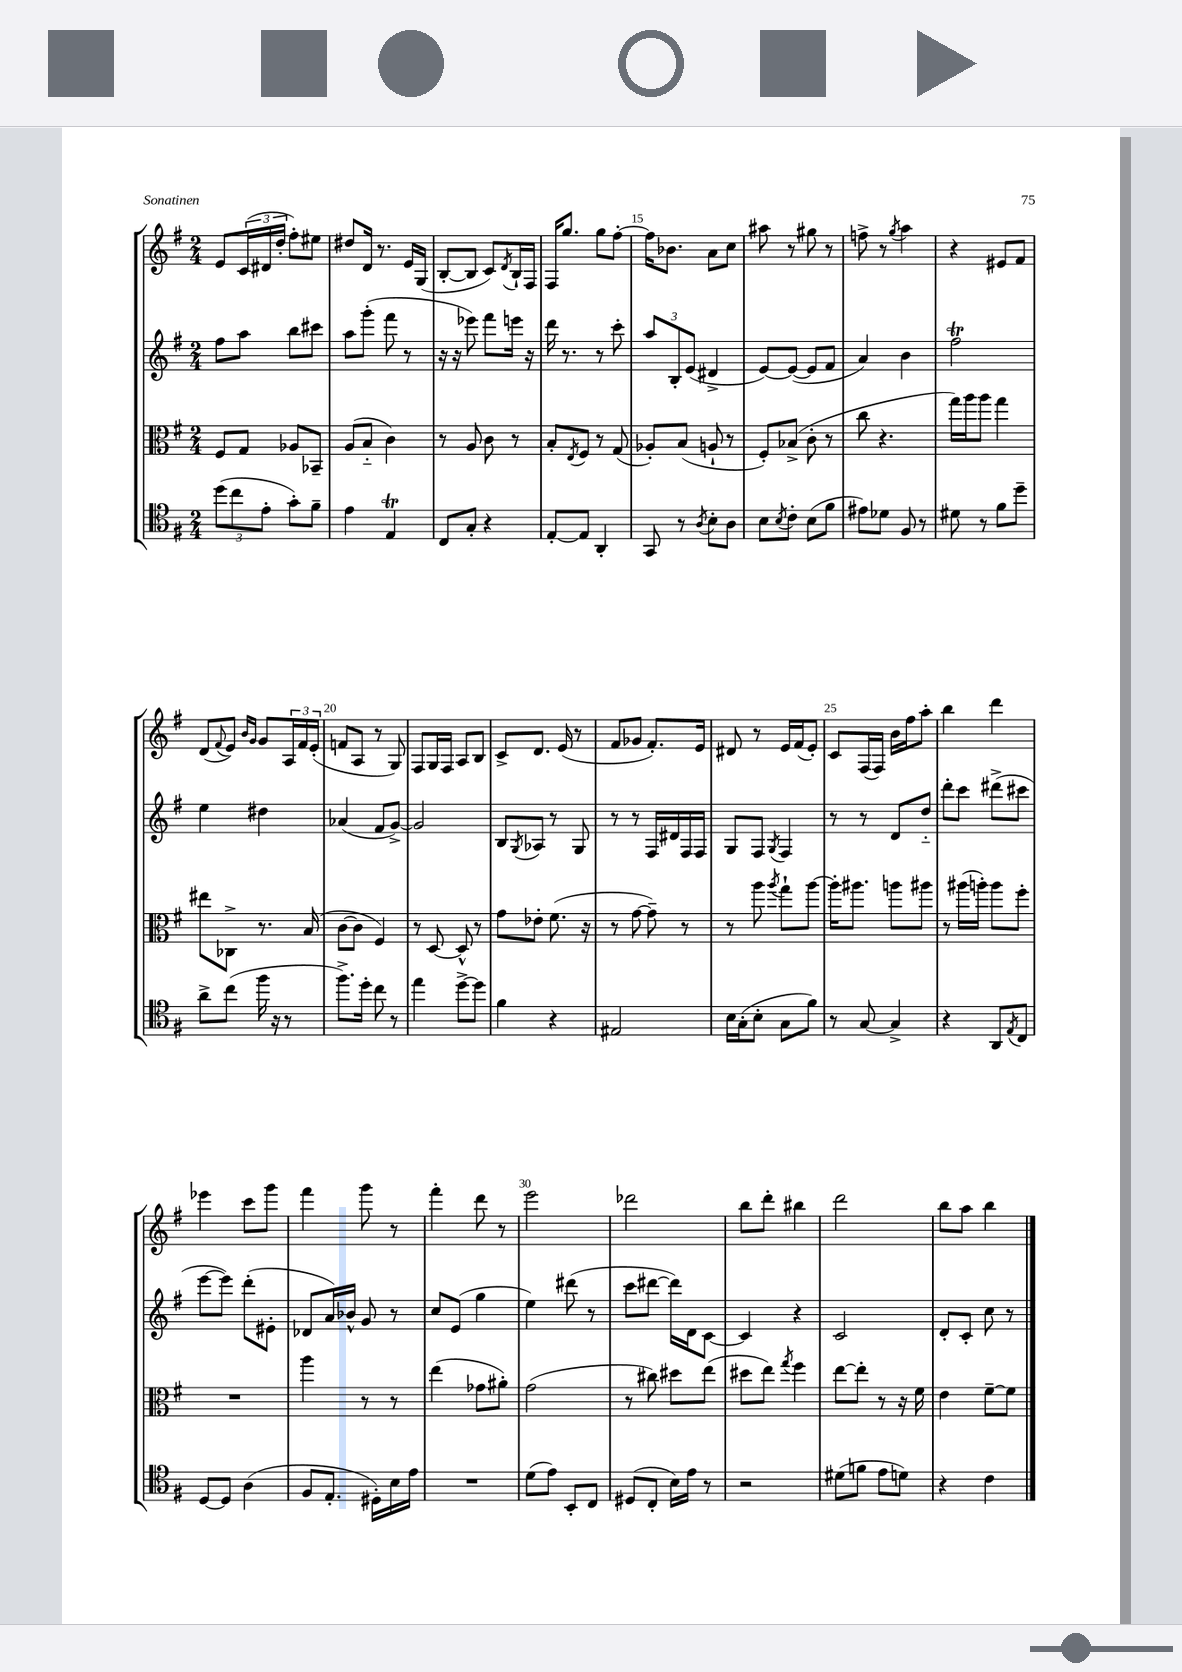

**kern	**kern	**kern	**kern
*staff4	*staff3	*staff2	*staff1
*clefC4	*clefC3	*clefG2	*clefG2
*k[f#]	*k[f#]	*k[f#]	*k[f#]
*M2/4	*M2/4	*M2/4	*M2/4
(12dd	8F#	8ff#	8e
12cc	.	.	.
.	8G	8aa	(24c
12e'	.	.	24d#
.	.	.	24dd'
8g')	8A-	8bb	8ff#')
8f#~	8BB-~	8ccc#	8ee#
=	=	=	=
4e	(8A	8aa	8dd#
.	8B'~	(8ggg'	16d
.	.	.	8.r
4E	4c)	8fff#	.
.	.	8r	16e
.	.	.	(16G
=	=	=	=
8C	8r	16r	[8B'
.	.	16r	.
8G'	8A	8eee-)	8B]
4r	8c	8fff#	8c)
.	.	.	8qd
.	8r	16eee	16B`
.	.	16r	16F#
=	=	=	=
[8E'	8B'	16ddd	16F#
.	.	8.r	8.gg
.	8qE	.	.
8E]	8F#	.	.
4AA'	8r	8r	8gg
.	(8G	8ccc'	[8ff#'
=	=	=	=
8GG	8A-')	12aa	16ff#]
.	.	.	8.b-
.	.	12B'	.
8r	(8B	.	.
.	.	(12e	.
8qA	.	.	.
8B'	8A`	4d#^	8a
8A	8r	.	8cc
=	=	=	=
8B	8F#')	[8e)	8aa#
8qB	.	.	.
8c'	(8B-^	(8e_	8r
(8B	8c'	8e]	8gg#
8f#	8r	8f#	8r
=	=	=	=
8e#)	8cc	4a)	8ff^
8d-	4.r	.	8r
.	.	.	8qgg
8F#	.	4b	4aa
8r	.	.	.
=	=	=	=
8d#	16gg)	2ff#	4r
.	16aa	.	.
8r	8aa	.	.
8f#	4gg	.	8e#
8dd~	.	.	8f#
=	=	=	=
8a^	8ee#	4ee	(8d
.	.	.	8qqf#
(8cc	8C-^	.	8e)
.	.	.	16qqb
.	.	.	16qqg
16ff#	8.r	4dd#	8g
16r	.	.	.
8r	.	.	24A
.	.	.	24f#
.	(16B	.	.
.	.	.	(24e'
=	=	=	=
8.ff#^)	[8c	(4a-	8f
.	8c]	.	8A
16dd'	.	.	.
8cc	4F#)	8f#	8r
8r	.	[8g^)	8G)
=	=	=	=
4ee	8r	2g]	8F#
.	[8D	.	16G
.	.	.	16F#
[8dd^	8D^^]	.	8A
8dd]	8r	.	8B
=	=	=	=
4f#	8g	8B	8c^
.	.	8qG	.
.	8e-'	8A-	8.d
4r	(8.f#	8r	.
.	.	.	(16e
.	.	8G	8r
.	16r	.	.
=	=	=	=
2E#	8r	8r	8f#
.	[8g	8r	8g-
.	8g~])	16F#	8.f#')
.	.	16d#	.
.	8r	16F#	.
.	.	16F#	16e
=	=	=	=
16B	8r	8G	8d#
(16G'	.	.	.
8B'	8aa	8F#	8r
.	8qaa	8qG	.
8G	8gg`	4F#	16e
.	.	.	(16f#
8f#)	[8aa	.	8e')
=	=	=	=
8r	16aa']	8r	8c
.	8.aa#	.	.
[8G	.	8r	(16F#
.	.	.	16F#)
4G^]	8aa	8d	16b
.	.	.	16ff#
.	8aa#	8dd'~	8aa'
=	=	=	=
4r	8r	8ddd'	4bb
.	(16aa#	8ccc	.
.	16aa')	.	.
8AA	8aa	(8ddd#^	4ddd
8qE	.	.	.
8C	8ff#'	8ccc#	.
=	=	=	=
[8D	2r	[8eee	4eee-
8D]	.	8eee])	.
(4A	.	(8ddd'	8ccc
.	.	8e#'	8ggg
=	=	=	=
8F#	4aa	8d-	4fff#
8.E'	.	16a)	.
.	.	16b-^^	.
.	8r	8g	8ggg
16D#')	.	.	.
16B	8r	8r	8r
16e	.	.	.
=	=	=	=
2r	(4ee	8cc	4fff#'
.	.	(8e	.
.	8g-	4gg	8ddd
.	8a#')	.	8r
=	=	=	=
(8d	(2g	4ee)	2eee
8e)	.	.	.
8BB'	.	(8ddd#	.
8C	.	8r	.
=	=	=	=
(8D#	8r	8ccc	2ddd-
8C'	8cc#)	[8ddd#	.
16B)	8dd#	16ddd#])	.
16e	.	16d	.
8r	(8ee	[8c	.
=	=	=	=
2r	8dd#	4c]	8bb
.	8ee)	.	8ddd'
.	8qgg	.	.
.	4ff#	4r	4bb#
=	=	=	=
(8d#	[8ee	2c	2ddd
8f	8ee']	.	.
8e	8r	.	.
8d)	16r	.	.
.	16f#	.	.
=	=	=	=
4r	4e	8d'	8bb
.	.	8c'	8aa
4c	[8f#~	8cc	4bb
.	8f#]	8r	.
==	==	==	==
*-	*-	*-	*-
